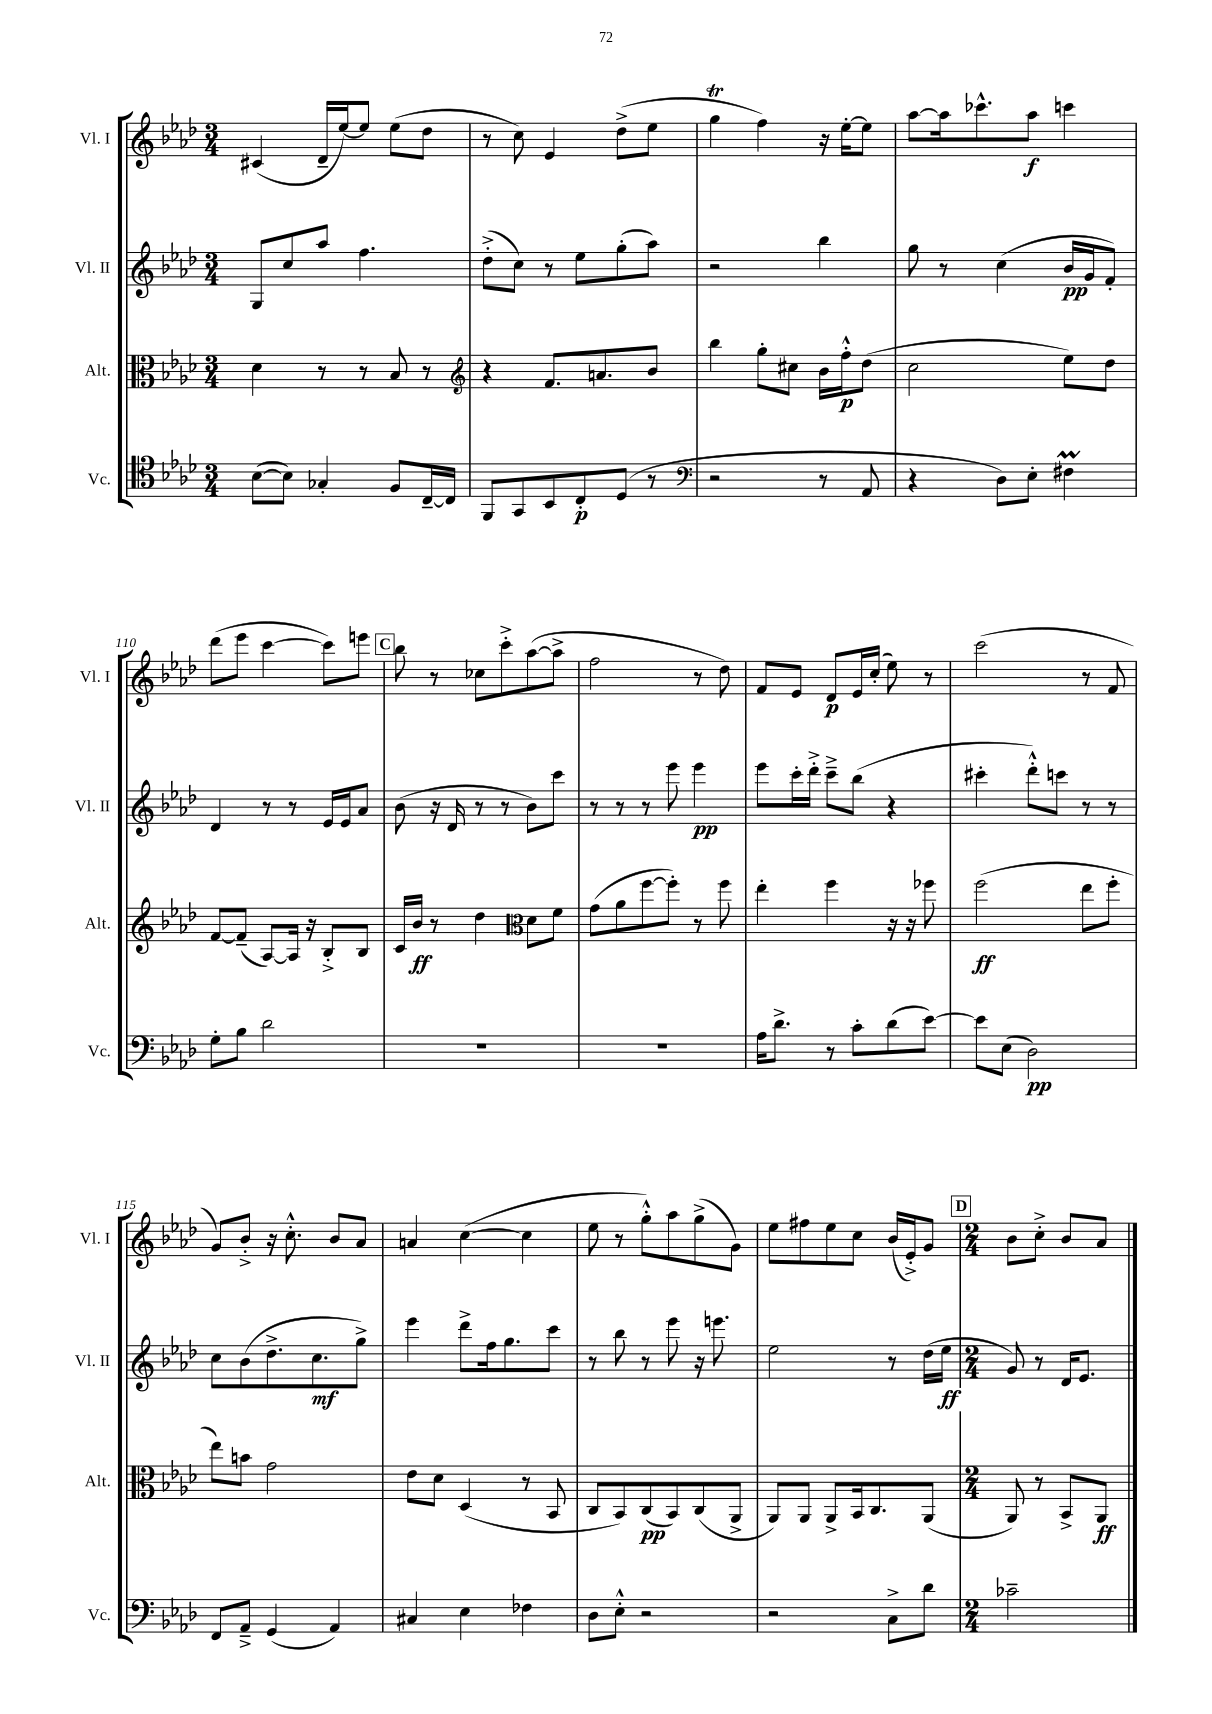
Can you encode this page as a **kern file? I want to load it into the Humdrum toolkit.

**kern	**kern	**kern	**kern
*staff4	*staff3	*staff2	*staff1
*clefC4	*clefC3	*clefG2	*clefG2
*k[b-e-a-d-]	*k[b-e-a-d-]	*k[b-e-a-d-]	*k[b-e-a-d-]
*M3/4	*M3/4	*M3/4	*M3/4
([8B-\L	4d-\	8G/L	(4c#/
8B-\]J)	.	8cc/	.
4G-'/	8r	8aa-/J	16d-~/LL
.	.	.	[16ee-/J)
.	8r	4.ff\	8ee-/]J
8F/L	8B-/	.	(8ee-\L
[16C~/L	8r	.	8dd-\J
16C/]JJ	.	.	.
=	=	=	=
*	*clefG2	*	*
8FF/L	4r	(8dd-'^\L	8r
8GG/	.	8cc\J)	8cc\)
8BB-/	8.f/L	8r	4e-/
8C'/	.	8ee-\L	.
.	8.a/	.	.
(8D-/J	.	(8gg'\	(8dd-^\L
8r	8b-/J	8aa-\J)	8ee-\J
=	=	=	=
*clefF4	*	*	*
2r	4bb-\	2r	4gg\
.	8gg'\L	.	4ff\)
.	8cc#\J	.	.
8r	16b-\LL	4bb-\	16r
.	16ff'^^\J	.	[16ee-'\LK
8AA-/	(8dd-\J	.	8ee-\]J
=	=	=	=
4r	2cc\	8gg\	[8aa-\L
.	.	8r	16aa-\]k
.	.	.	8.ccc-^^\
8D-\L)	.	(4cc\	.
8E-'\J	.	.	8aa-\J
4F#\	8ee-\L)	16b-/LL	4ccc\
.	.	16g/J	.
.	8dd-\J	8f'/J)	.
=	=	=	=
8G'\L	[8f/L	4d-/	(8ddd-\L
8B-\J	(8f~/]J	.	8eee-\J
2d-\	[8A-/L)	8r	[4ccc\
.	16A-/]Jk	8r	.
.	16r	.	.
.	8B-'^/L	16e-/LL	8ccc\]L)
.	.	16e-/J	.
.	8B-/J	8a-/J	8eee\J
=	=	=	=
2.r	16c/LL	(8b-\	8bb-\
.	16b-/JJ	.	.
.	8r	16r	8r
.	.	16d-/	.
.	4dd-\	8r	8cc-\L
.	.	8r	8ccc'^\
*	*clefC3	*	*
.	8d-\L	8b-\L)	([8aa-\
.	8f\J	8ccc\J	8aa-^\]J
=	=	=	=
2.r	(8g\L	8r	2ff\
.	8a-\	8r	.
.	[8ff\	8r	.
.	8ff'\]J)	8eee-\	.
.	8r	4eee-\	8r
.	8ff\	.	8dd-\)
=	=	=	=
16A-\LK	4ee-'\	8eee-\L	8f/L
8.d-^\J	.	.	.
.	.	16ccc'\L	8e-/J
.	.	16ddd-'^\JJ	.
8r	4ff\	8ccc~^\L	8d-/L
8c'\L	.	(8bb-\J	16e-/L
.	.	.	(16cc'/JJ
(8d-\	16r	4r	8ee-\)
.	16r	.	.
[8e-\J)	8ff-\	.	8r
=	=	=	=
8e-\]L	(2ff\	4ccc#'\	(2ccc\
(8E-\J	.	.	.
2D-\)	.	8ddd-'^^\L)	.
.	.	8ccc\J	.
.	8ee-\L	8r	8r
.	8ff'\J	8r	8f/
=	=	=	=
8FF/L	8ee-\L)	8cc\L	8g/L)
8AA-~^/J	8b\J	(8b-\	8b-'^/J
(4GG/	2g\	8.dd-^\	16r
.	.	.	8.cc'^^\
.	.	8.cc\	.
4AA-/)	.	.	8b-/L
.	.	8gg^\J)	8a-/J
=	=	=	=
4C#/	8e-\L	4eee-\	4a/
.	8d-\J	.	.
4E-\	(4D-/	8ddd-^\L	([4cc\
.	.	16ff\k	.
.	.	8.gg\	.
4F-\	8r	.	4cc\]
.	8BB-/	8ccc\J	.
=	=	=	=
8D-\L	8C/L	8r	8ee-\
8E-'^^\J	8BB-/)	8bb-\	8r
2r	(8C/	8r	8gg'^^\L)
.	8BB-/)	8eee-\	8aa-\
.	(8C/	16r	(8gg^\
.	.	8.eee\	.
.	8AA-^/J	.	8g\J)
=	=	=	=
2r	8AA-/L)	2ee-\	8ee-\L
.	8AA-/J	.	8ff#\
.	8AA-^/L	.	8ee-\
.	16BB-/k	.	8cc\J
.	8.C/	.	.
8C^\L	.	8r	(16b-/LL
.	.	.	16e-'^/J)
8d-\J	(8AA-/J	(16dd-\LL	8g/J
.	.	16ee-\JJ	.
=	=	=	=
*M2/4	*M2/4	*M2/4	*M2/4
2c-~\	8AA-/)	8g/)	8b-\L
.	8r	8r	8cc'^\J
.	8BB-^/L	16d-/LK	8b-/L
.	.	8.e-/J	.
.	8AA-/J	.	8a-/J
==	==	==	==
*-	*-	*-	*-
